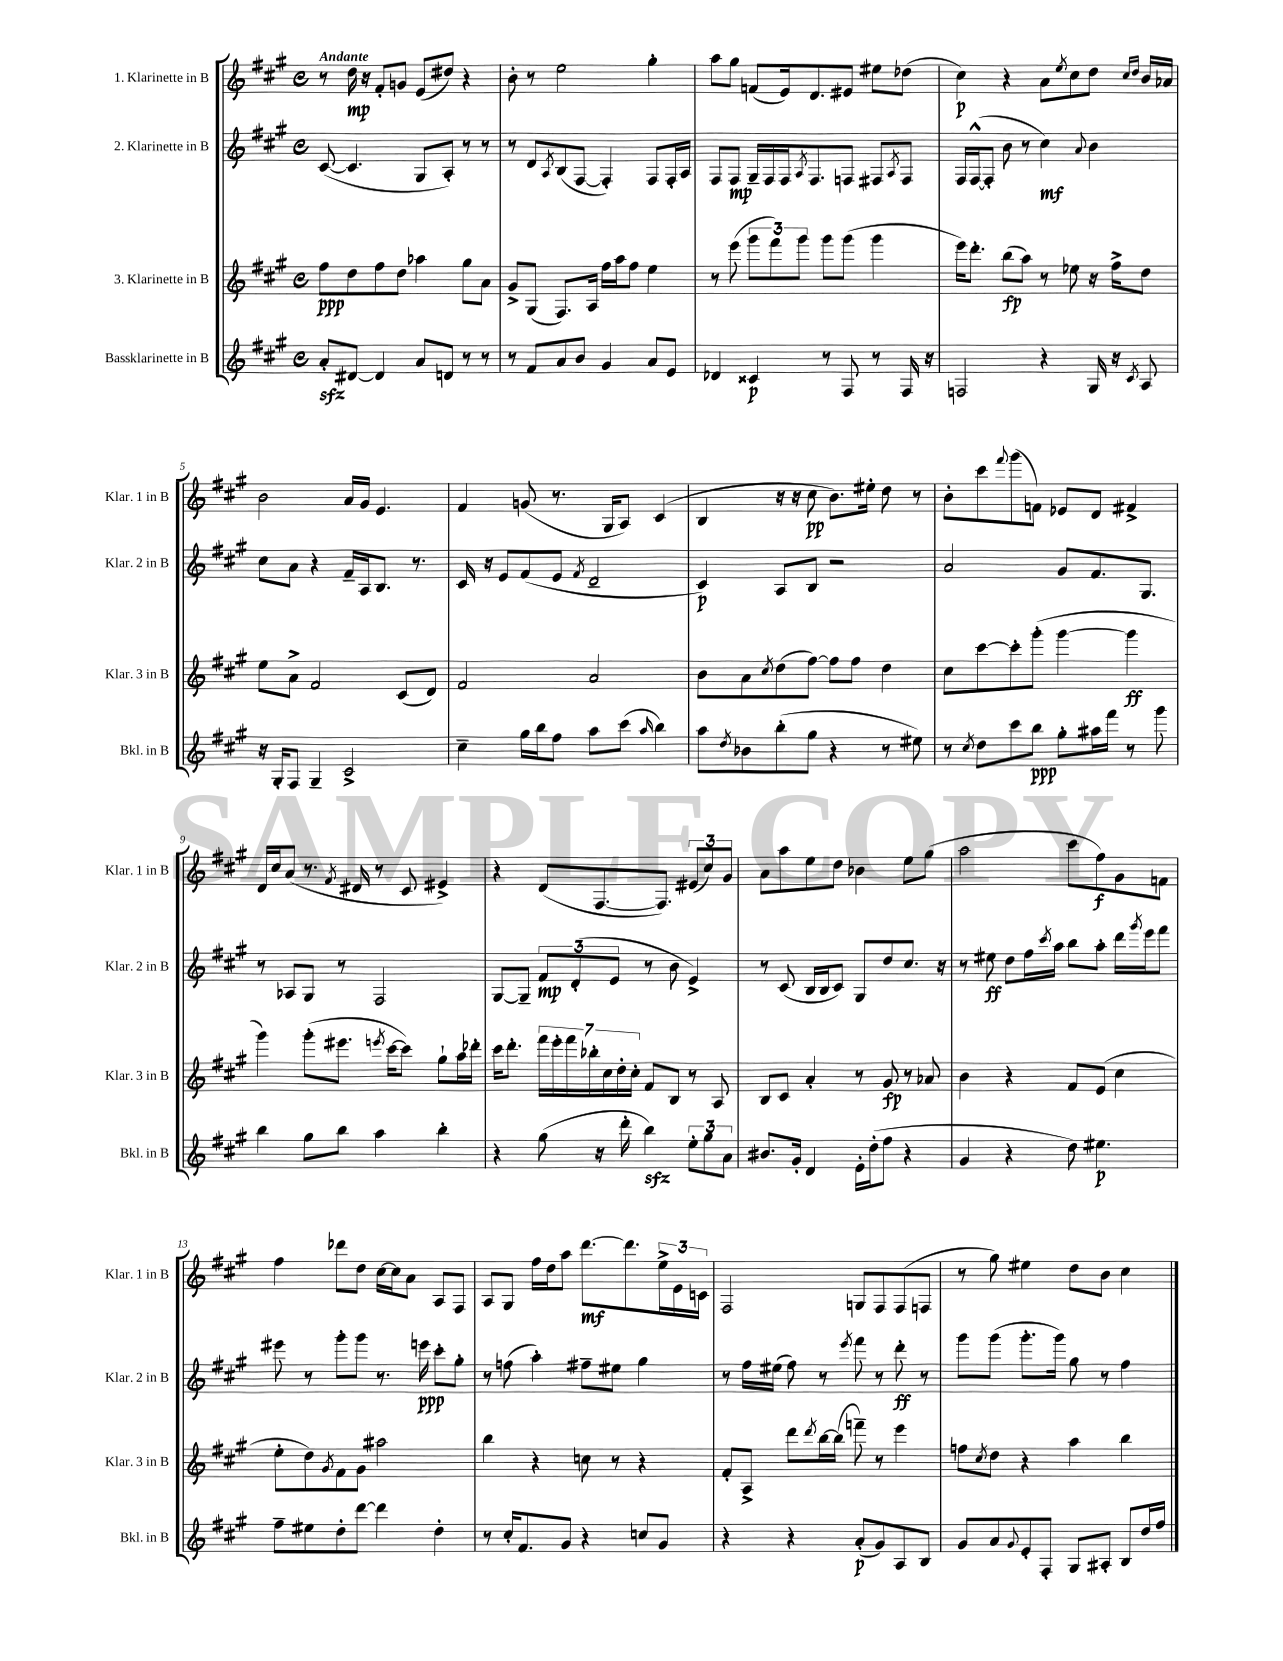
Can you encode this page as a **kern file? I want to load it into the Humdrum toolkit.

**kern	**dynam	**kern	**dynam	**kern	**dynam	**kern	**dynam
*part4	*part4	*part3	*part3	*part2	*part2	*part1	*part1
*staff4	*staff4	*staff3	*staff3	*staff2	*staff2	*staff1	*staff1
*I"Bassklarinette in B	*	*I"3. Klarinette in B	*	*I"2. Klarinette in B	*	*I"1. Klarinette in B	*
*I'Bkl. in B	*	*I'Klar. 3 in B	*	*I'Klar. 2 in B	*	*I'Klar. 1 in B	*
*clefG2	*	*clefG2	*	*clefG2	*	*clefG2	*
*k[f#c#g#]	*	*k[f#c#g#]	*	*k[f#c#g#]	*	*k[f#c#g#]	*
*M4/4	*	*M4/4	*	*M4/4	*	*M4/4	*
*met(c)	*	*met(c)	*	*met(c)	*	*met(c)	*
=1	=1	=1	=1	=1	=1	=1	=1
!	!	!	!	!	!	!LO:TX:a:B:t=Andante	!
8azz'/L	.	8ff#\L	ppp	([8c#/	.	8r	.
[8d#X/J	.	8dd\	.	4.c#/]	.	16dd\	mp
.	.	.	.	.	.	16r	.
4d#/]	.	8ff#\	.	.	.	8f#'/L	.
.	.	8dd\J	.	.	.	8gn/J	.
8a/L	.	4aa-X\	.	8G#/L	.	(8e/L	.
8dn/J	.	.	.	8A'/J)	.	8dd#X/J)	.
8r	.	8gg#\L	.	8r	.	4r	.
8r	.	8a\J	.	8r	.	.	.
=2	=2	=2	=2	=2	=2	=2	=2
8r	.	8g#^/L	.	8r	.	8b'\	.
8f#/L	.	(8G#/J	.	8d/L	.	8r	.
.	.	.	.	8qA/	.	.	.
8a/	.	8.F#/L)	.	(8B/	.	2ee\	.
8b/J	.	.	.	[8F#/J	.	.	.
.	.	16A/Jk	.	.	.	.	.
4g#/	.	16ff#\LL	.	4F#'/])	.	.	.
.	.	16aa\J	.	.	.	.	.
.	.	8ff#\J	.	.	.	.	.
8a/L	.	4ee\	.	8F#/L	.	4gg#'\	.
8e/J	.	.	.	16F#'/L	.	.	.
.	.	.	.	16A/JJ	.	.	.
=3	=3	=3	=3	=3	=3	=3	=3
4d-X/	.	8r	.	8F#/L	.	8aa\L	.
.	.	(8eee\	.	8F#/J	mp	8gg#\J	.
4c##X/	p	12ggg#\L	.	16G#~/LL	.	(8fn/L	.
.	.	.	.	16F#/	.	.	.
.	.	12fff#\)	.	.	.	.	.
.	.	.	.	16F#/J	.	16e/k)	.
.	.	12ggg#\J	.	.	.	.	.
.	.	.	.	8qA/	.	.	.
.	.	.	.	8.F#/	.	8.d/	.
8r	.	8ggg#\L	.	.	.	.	.
8F#/	.	(8ggg#\J	.	8Fn/J	.	8e#X/J	.
8r	.	4ggg#\	.	8F#X/L	.	8ee#X\L	.
.	.	.	.	8qA/	.	.	.
16F#/	.	.	.	8F#/J	.	(8dd-X\J	.
16r	.	.	.	.	.	.	.
=4	=4	=4	=4	=4	=4	=4	=4
2Fn/	.	16eee\KL)	.	16F#/LL	.	4cc#\)	p
.	.	8.ddd'\J	.	([16F#^^/J	.	.	.
.	.	.	.	8F#'/J]	.	.	.
.	.	(8bb\L	fp	8b\	.	4r	.
.	.	8aa\J)	.	8r	.	.	.
4r	.	8r	.	4cc#\)	mf	8a\L	.
.	.	.	.	.	.	8qee/	.
.	.	8ee-X\	.	.	.	8cc#\	.
.	.	.	.	8qqa/	.	.	.
16G#/	.	16r	.	4b\	.	8dd\J	.
16r	.	16ff#^\KL	.	.	.	.	.
.	.	.	.	.	.	16qqcc#/LL	.
8qc#/	.	.	.	.	.	16qqdd/JJ	.
8A/	.	8dd\J	.	.	.	16b/LL	.
.	.	.	.	.	.	16a-X/JJ	.
!!LO:LB:g=z
=5	=5	=5	=5	=5	=5	=5	=5
16r	.	8ee\L	.	8cc#\L	.	2b\	.
16G#'/KL	.	.	.	.	.	.	.
8F#/J	.	8a^\J	.	8a\J	.	.	.
4G#~/	.	2f#/	.	4r	.	.	.
2c#^/	.	.	.	16f#~/LL	.	16a/LL	.
.	.	.	.	16A/J	.	16g#/JJ	.
.	.	.	.	8.B/J	.	4.e/	.
.	.	(8c#/L	.	.	.	.	.
.	.	.	.	8.r	.	.	.
.	.	8d/J)	.	.	.	.	.
=6	=6	=6	=6	=6	=6	=6	=6
4cc#~\	.	2f#/	.	16c#/	.	4f#/	.
.	.	.	.	16r	.	.	.
.	.	.	.	8e/L	.	.	.
16gg#\LL	.	.	.	(8f#/	.	(8gn/	.
16bb\J	.	.	.	.	.	.	.
8ff#\J	.	.	.	8e/J	.	8.r	.
.	.	.	.	8qf#/	.	.	.
8aa\L	.	2a/	.	2d~/	.	.	.
.	.	.	.	.	.	16G#/KL	.
(8ccc#\J	.	.	.	.	.	8A/J)	.
16qqaa/	.	.	.	.	.	.	.
4bb\)	.	.	.	.	.	(4c#/	.
=7	=7	=7	=7	=7	=7	=7	=7
8aa\L	.	8b\L	.	4c#/)	p	4B/	.
8qdd/	.	.	.	.	.	.	.
8b-X\	.	8a\	.	.	.	.	.
.	.	8qcc#/	.	.	.	.	.
(8bb'\	.	(8dd\	.	8A/L	.	16r	.
.	.	.	.	.	.	16r	.
8gg#\J	.	[8ff#\J)	.	8B/J	.	8cc#\	pp
4r	.	8ff#\L]	.	2r	.	8.b\L)	.
.	.	8ff#\J	.	.	.	.	.
.	.	.	.	.	.	16ee#X'\Jk	.
8r	.	4dd\	.	.	.	8dd\	.
8ee#X\)	.	.	.	.	.	8r	.
=8	=8	=8	=8	=8	=8	=8	=8
8r	.	8cc#\L	.	2a/	.	8b'\L	.
8qcc#/	.	.	.	.	.	.	.
8dd\L	.	[8ccc#\	.	.	.	8ccc#\	.
.	.	.	.	.	.	8qqfff#/	.
8ccc#\	.	8ccc#'\]	.	.	.	(8ggg#\	.
8bb\J	ppp	(8ggg#'\J	.	.	.	8fn\J)	.
8gg#'\L	.	[4ggg#\	.	8g#/L	.	8e-X/L	.
16aa#X\L	.	.	.	8.f#/	.	8d/J	.
16fff#\JJ	.	.	.	.	.	.	.
8r	.	4ggg#\]	ff	.	.	4f#X^/	.
.	.	.	.	8.G#/J	.	.	.
8ggg#\	.	.	.	.	.	.	.
!!LO:LB:g=z
=9	=9	=9	=9	=9	=9	=9	=9
4bb\	.	4ggg#\)	.	8r	.	16d/LL	.
.	.	.	.	.	.	16cc#/J	.
.	.	.	.	8A-X/L	.	(8a/J	.
8gg#\L	.	(8ggg#'\L	.	8G#/J	.	8.r	.
8bb\J	.	8.eee#X\J	.	8r	.	.	.
.	.	.	.	.	.	8qf#/	.
.	.	.	.	.	.	16d#X/	.
4aa\	.	.	.	2F#/	.	8r	.
.	.	8qeeen/	.	.	.	.	.
.	.	[16ccc#\KL	.	.	.	.	.
.	.	8ccc#\J])	.	.	.	8c#/	.
4bb'\	.	8gg#`\L	.	.	.	4e#X^/)	.
.	.	16aa\L	.	.	.	.	.
.	.	16ddd-X'\JJ	.	.	.	.	.
=10	=10	=10	=10	=10	=10	=10	=10
4r	.	16ccc#\KL	.	[8G#/L	.	4r	.
.	.	8.ddd'\J	.	.	.	.	.
.	.	.	.	8G#~/J]	.	.	.
(8gg#\	.	28fff#\LL	.	12f#/L	mp	(8d/L	.
.	.	28eee'\	.	.	.	.	.
.	.	28fff#\	.	.	.	.	.
.	.	.	.	(12d'/	.	.	.
.	.	28bb-X'\	.	.	.	.	.
16r	.	.	.	.	.	[8.F#/	.
.	.	28cc#\	.	.	.	.	.
.	.	.	.	12e/J	.	.	.
.	.	28dd'\	.	.	.	.	.
16ddd'\	.	.	.	.	.	.	.
.	.	28cc#'\JJ	.	.	.	.	.
4bbzz\)	.	8f#/L	.	8r	.	.	.
.	.	.	.	.	.	8.F#/J])	.
.	.	8B/J	.	8b\	.	.	.
12ee'\L	.	8r	.	4e^/)	.	(12e#X/L	.
12gg#\	.	.	.	.	.	12cc#/)	.
.	.	8A/	.	.	.	.	.
12a\J	.	.	.	.	.	12g#/J	.
=11	=11	=11	=11	=11	=11	=11	=11
8.b#X/L	.	8B/L	.	8r	.	8a\L	.
.	.	8c#/J	.	(8c#/	.	8aa\	.
16g#'/Jk	.	.	.	.	.	.	.
4d/	.	4a'/	.	16B/LL	.	8ee\	.
.	.	.	.	16B/J	.	.	.
.	.	.	.	8c#/J)	.	8dd\J	.
16e'\LL	.	8r	.	8G#/L	.	4b-X\	.
(16dd'\J	.	.	.	.	.	.	.
8ff#\J	.	8g#/	fp	8dd/	.	.	.
4r	.	8r	.	8.cc#/J	.	8ee\L	.
.	.	8a-X/	.	.	.	(8gg#\J	.
.	.	.	.	16r	.	.	.
=12	=12	=12	=12	=12	=12	=12	=12
4g#/	.	4b\	.	8r	.	2aa\	.
.	.	.	.	8ee#X\	ff	.	.
4r	.	4r	.	8dd\L	.	.	.
.	.	.	.	16ff#\L	.	.	.
.	.	.	.	8qccc#/	.	.	.
.	.	.	.	16aa\JJ	.	.	.
8dd\)	.	8f#/L	.	8bb\L	.	8ccc#\L	.
4.ee#X\	p	(8e/J	.	8aa'\J	.	8ff#\)	f
.	.	4cc#\	.	16ddd\LL	.	8g#\	.
.	.	.	.	8qggg#/	.	.	.
.	.	.	.	16eee\J	.	.	.
.	.	.	.	8fff#\J	.	8fn\J	.
!!LO:LB:g=z
=13	=13	=13	=13	=13	=13	=13	=13
8ff#~\L	.	8ee'\L	.	8eee#X\	.	4ff#\	.
8ee#X\	.	8dd\)	.	8r	.	.	.
.	.	8qg#/	.	.	.	.	.
8dd'\	.	8f#\	.	8ggg#'\L	.	8ddd-X\L	.
[8ddd\J	.	8g#\J	.	8ggg#\J	.	8dd\J	.
4ddd\]	.	2aa#X\	.	8.r	.	[16cc#\LL	.
.	.	.	.	.	.	16cc#\J]	.
.	.	.	.	.	.	8a\J	.
.	.	.	.	16eeen\	ppp	.	.
4dd'\	.	.	.	8ccc#'\L	.	8A/L	.
.	.	.	.	8gg#'\J	.	8F#/J	.
=14	=14	=14	=14	=14	=14	=14	=14
8r	.	4bb\	.	8r	.	8A/L	.
16cc#'/KL	.	.	.	(8ffn\	.	8G#/J	.
8.f#/	.	.	.	.	.	.	.
.	.	4r	.	4aa'\)	.	16ff#\LL	.
.	.	.	.	.	.	16dd\J	.
8g#/J	.	.	.	.	.	8aa\J	.
4r	.	8ccn\	.	8ff#X~\L	.	[8.ddd\L	mf
.	.	8r	.	8ee#X\J	.	.	.
.	.	.	.	.	.	8.ddd\]	.
8ccn/L	.	4r	.	4gg#\	.	.	.
8g#/J	.	.	.	.	.	24ee^\L	.
.	.	.	.	.	.	24e\	.
.	.	.	.	.	.	24cn\JJ	.
=15	=15	=15	=15	=15	=15	=15	=15
4r	.	8f#'/L	.	8r	.	2F#/	.
.	.	8A^/J	.	16ff#\LL	.	.	.
.	.	.	.	(16ee#X\JJ	.	.	.
4r	.	8ddd\L	.	8ff#\)	.	.	.
.	.	8qddd/	.	.	.	.	.
.	.	[16bb\L	.	8r	.	.	.
.	.	(16bb\JJ]	.	.	.	.	.
.	.	.	.	8qeee/	.	.	.
(8a'/L	p	8fffn~\)	.	8fff#\	.	8Gn/L	.
8g#/)	.	8r	.	8r	.	8F#/	.
8A/	.	4eee\	.	8ddd'\	ff	(8F#/	.
8B/J	.	.	.	8r	.	8Fn/J	.
=16	=16	=16	=16	=16	=16	=16	=16
8g#/L	.	8ffn\L	.	8ggg#\L	.	8r	.
.	.	8qcc#/	.	.	.	.	.
8a/	.	8dd\J	.	(8ggg#\J	.	8gg#\)	.
8qqg#/	.	.	.	.	.	.	.
8e'/	.	4r	.	8.ggg#'\L	.	4ee#X\	.
8F#'/J	.	.	.	.	.	.	.
.	.	.	.	16ggg#\Jk)	.	.	.
8G#/L	.	4aa\	.	8gg#\	.	8dd\L	.
8A#X'/J	.	.	.	8r	.	8b\J	.
8B/L	.	4bb\	.	4ff#\	.	4cc#\	.
16dd/L	.	.	.	.	.	.	.
16ff#/JJ	.	.	.	.	.	.	.
==	==	==	==	==	==	==	==
*-	*-	*-	*-	*-	*-	*-	*-
